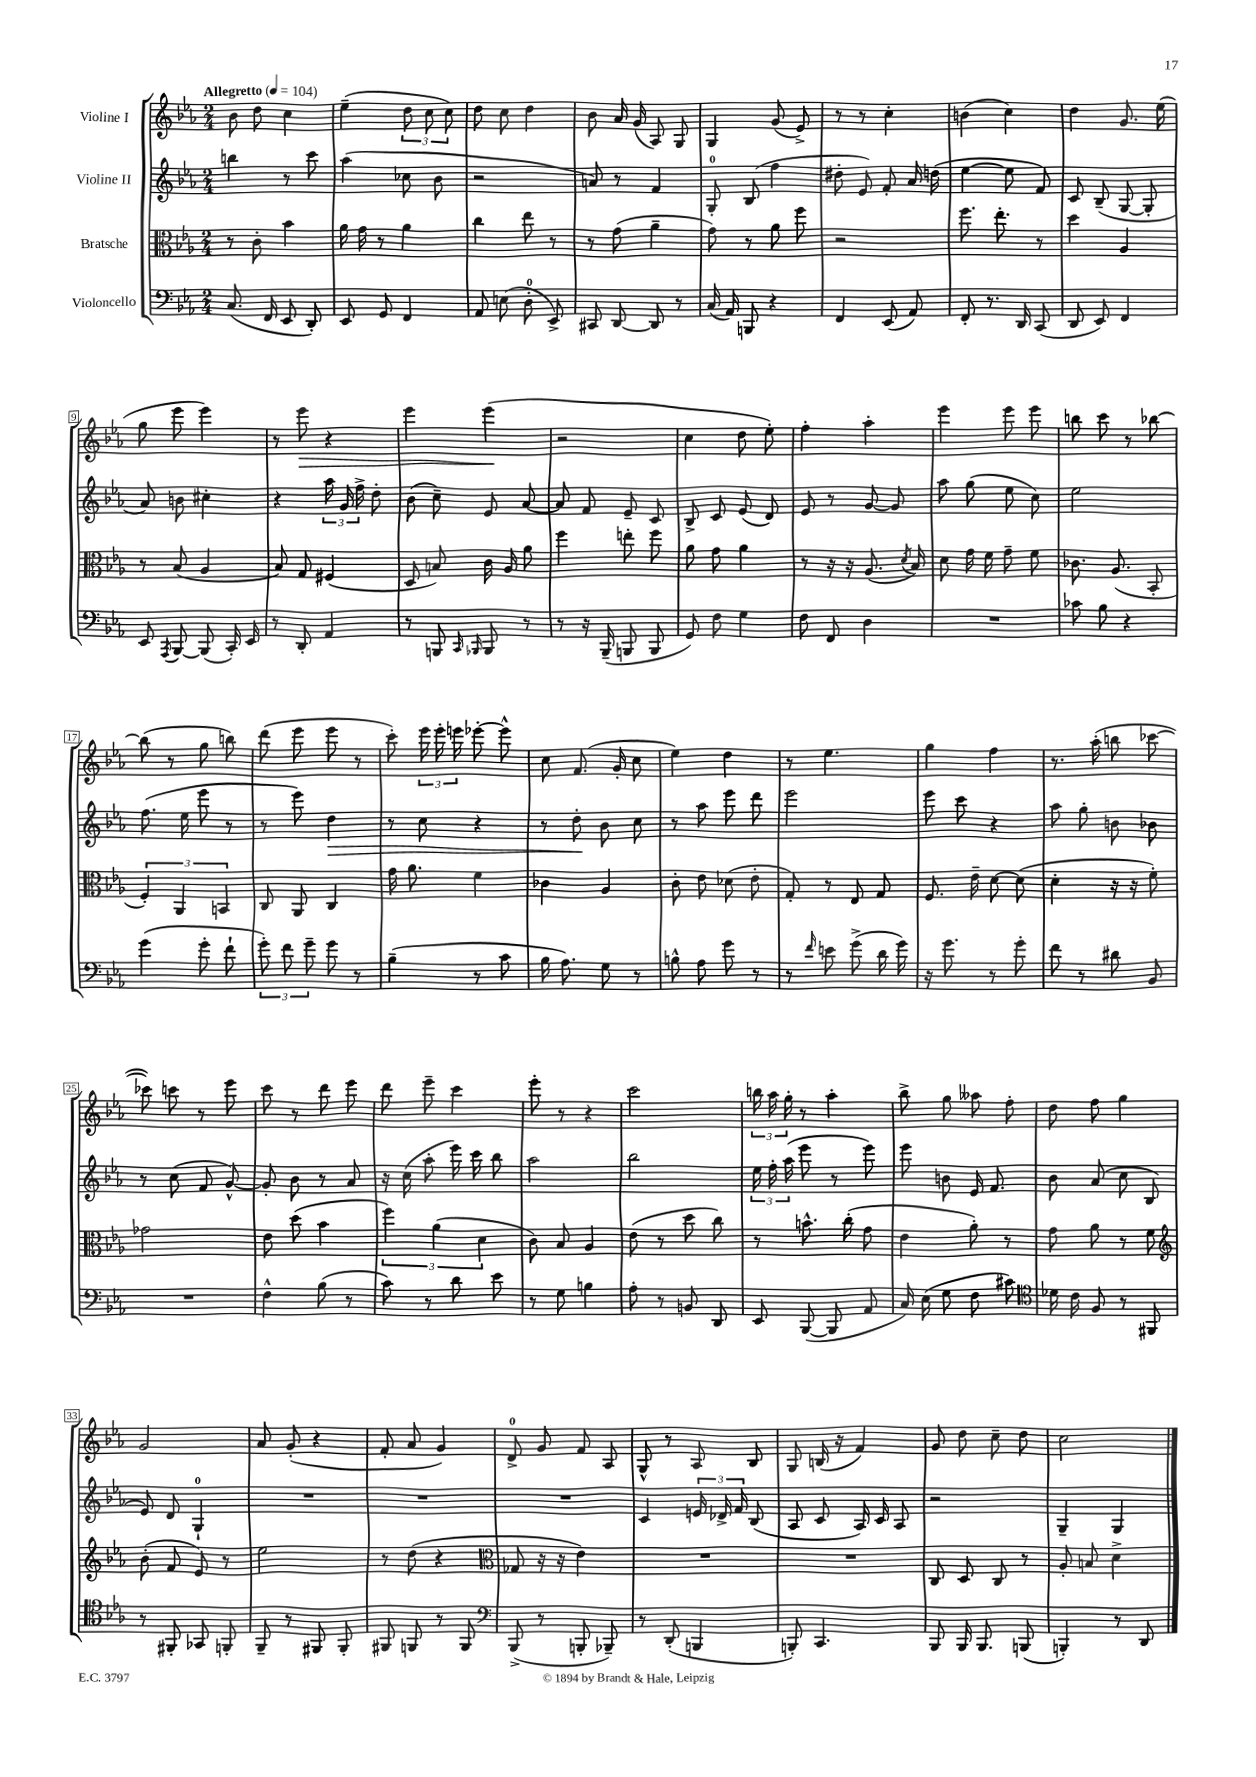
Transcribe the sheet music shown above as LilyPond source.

<<
\new StaffGroup <<
\new Staff = "s0" \with { instrumentName = "Violine I" } {
    \clef treble \key ees \major \numericTimeSignature \time 2/4 \tempo "Allegretto" 4 = 104
    \autoBeamOff bes'8 d''8 c''4 |
    ees''4--( \tuplet 3/2 { d''8 c''8 c''8) } |
    d''8 c''8 d''4 |
    bes'8 aes'16 g'16( aes8) g8 |
    g4 g'8( ees'8->) |
    r8 r8 c''4-. |
    b'4( c''4) |
    d''4 g'8. ees''16( |
    g''8 ees'''8 ees'''4) |
    r8 ees'''8\> r4 |
    ees'''4 ees'''4\!( |
    r2 |
    c''4 d''8 ees''8-.) |
    f''4-. aes''4-. |
    ees'''4 ees'''8 ees'''8 |
    b''8 c'''8 r8 bes''8~ |
    bes''8( r8 g''8 b''8) |
    d'''8( ees'''8 ees'''8 r8 |
    c'''8-.) \tuplet 3/2 { ees'''16 ees'''16-. e'''16 } ees'''8~-. ees'''8-^ |
    c''8 f'8.( g'16-. c''8 |
    ees''4) d''4 |
    r8 ees''4. |
    g''4 f''4 |
    r8. aes''16-.( b''8 ces'''8~ |
    ces'''8) c'''8 r8 ees'''8 |
    c'''8 r8 d'''8 ees'''8 |
    d'''8 ees'''8-- c'''4 |
    ees'''8-. r8 r4 |
    c'''2 |
    \tuplet 3/2 { b''16 aes''16 g''16-. } r8 aes''4-. |
    bes''8-> g''8 aeses''8 f''8-. |
    d''8 f''8 g''4 |
    g'2 |
    aes'8 g'8-.( r4 |
    f'8-. aes'8 g'4) |
    d'8-0-> g'8 f'8 aes8 |
    g8-^ r8 aes8 bes8 |
    g8 b16( r16 f'4) |
    g'8 d''8 c''8-- d''8 |
    c''2 \bar "|." |
}
\new Staff = "s1" \with { instrumentName = "Violine II" } {
    \clef treble \key ees \major \numericTimeSignature \time 2/4
    \autoBeamOff b''4 r8 c'''8 |
    aes''4( ces''8 bes'8 |
    r2 |
    a'8) r8 f'4 |
    g8-0-. bes8( f''4 |
    dis''8-. ees'8) f'8-. aes'16 d''16( |
    ees''4~ ees''8 f'8) |
    c'8 bes8--( g8~ g8-. |
    aes'8) b'8 cis''4-. |
    r4 \tuplet 3/2 { aes''16 g'16 f''16-> } d''8-. |
    bes'8( c''8--) ees'8 aes'8~ |
    aes'8 f'8 ees'8-- c'8 |
    bes8-> c'8 ees'8( d'8) |
    ees'8 r8 g'8~ g'8 |
    aes''8 g''8( ees''8 c''8) |
    ees''2 |
    f''8.( ees''16 ees'''8 r8 |
    r8 ees'''8) d''4\> |
    r8 c''8 r4 |
    r8 d''8-.\! bes'8 c''8 |
    r8 aes''8 ees'''8 d'''8 |
    ees'''2 |
    ees'''8 c'''8 r4 |
    aes''8 g''8-. b'8 bes'8 |
    r8 c''8( f'8 g'8~-^) |
    g'8-. bes'8 r8 aes'8 |
    r16 c''16( aes''8-. ees'''16) c'''16 bes''8 |
    aes''2 |
    bes''2 |
    \tuplet 3/2 { ees''16 f''16-. aes''16( } ees'''8 r8 ees'''8) |
    ees'''8 b'8 ees'16 f'8. |
    bes'8 aes'8( c''8 bes8 |
    ees'8) d'8 g4-0-! |
    R2 |
    R2 |
    R2 |
    c'4 \tuplet 3/2 { e'16 des'16-> f'16 } bes8( |
    aes8 c'8 aes16) c'16 aes8 |
    r2 |
    g4-- g4 \bar "|." |
}
\new Staff = "s2" \with { instrumentName = "Bratsche" } {
    \clef alto \key ees \major \numericTimeSignature \time 2/4
    \autoBeamOff r8 c'8-. bes'4 |
    aes'16 g'16 r8 aes'4 |
    c''4 ees''8 r8 |
    r8 g'8( aes'4-- |
    g'8) r8 aes'8 f''8 |
    r2 |
    f''8. ees''8.-. r8 |
    d''4 aes4 |
    r8 bes8( aes4 |
    bes8) g8 fis4( |
    d8 b8) c'16 aes16 aes'8 |
    f''4 e''8-. f''8 |
    aes'8 g'8 aes'4 |
    r8 r16 r16 aes8.( \acciaccatura { d'8 } bes16) |
    d'8 g'16 f'16 g'8-- f'8 |
    ces'8. aes8.( bes,8-. |
    \tuplet 3/2 { f4-.) aes,4 b,4 } |
    c8 aes,8 c4 |
    g'16 aes'8. f'4 |
    ces'4 aes4 |
    c'8-. ees'8 des'8( ees'8-. |
    g8-.) r8 ees8 g8 |
    f8. ees'16-- d'8~ d'8( |
    d'4-. r16 r16 f'8-.) |
    ges'2 |
    ees'8 d''8( bes'4 |
    \tuplet 3/2 { f''4) aes'4( d'4 } |
    c'8) bes8 aes4 |
    ees'8( r8 d''8 c''8) |
    r8 b'8.-^ c''16-.( g'8 |
    ees'4 aes'8-.) r8 |
    g'8 aes'8 r8 f'8 |
    \clef treble bes'8-.( f'8 ees'8) r8 |
    ees''2 |
    r8 d''8( r4 |
    \clef alto ges8 r16 r16 ees'4) |
    R2 |
    R2 |
    c8 d8 c8 r8 |
    aes8-. b8 d'4-> \bar "|." |
}
\new Staff = "s3" \with { instrumentName = "Violoncello" } {
    \clef bass \key ees \major \numericTimeSignature \time 2/4
    \autoBeamOff c8.( f,16 ees,8 d,8-.) |
    ees,8 g,8 f,4 |
    aes,8 e8( d8-0-. ees,8->) |
    cis,8 d,8~ d,8 r8 |
    c16( aes,16) b,,8 r4 |
    f,4 ees,8( aes,8) |
    f,8-. r8. d,16 c,8( |
    d,8 ees,8) f,4 |
    ees,8 \acciaccatura { aes,,8 } bes,,8~ bes,,8( c,16-.) ees,16 |
    r8 d,8-. aes,4 |
    r8 b,,8 \grace { c,16 bes,,16 } bes,,8 r8 |
    r8 r16 bes,,16--( b,,8 b,,8 |
    g,8) f8 g4 |
    f8 f,8 d4 |
    R2 |
    ces'8 bes8 r4 |
    g'4( g'8-. f'8-! |
    \tuplet 3/2 { g'8-.) f'8 g'8-- } g'8 r8 |
    bes4--( r8 c'8 |
    bes16 aes8.) g8 r8 |
    b8-^ aes8 g'8 r8 |
    r8 \grace { f'16 } e'8 g'8->( d'16 g'16) |
    r16 g'8. r8 g'8-. |
    f'8 r8 dis'8 bes,8 |
    R2 |
    f4-^ bes8( r8 |
    c'8) r8 d'8 ees'8 |
    r8 g8 b4 |
    aes8-. r8 b,8 d,8 |
    ees,8 bes,,8~( bes,,8 aes,8 |
    c16) ees16( g8 f8 cis'8) |
    \clef tenor des'16 c'16 f8 r8 fis,8 |
    r8 fis,8-. ges,8 f,8-. |
    f,8-- r8 fis,8 fis,8-. |
    fis,8 f,8 r8 f,8 |
    \clef bass bes,,8->( r8 b,,8-. bes,,8--) |
    r8 d,8-.( b,,4 |
    b,,8-.) c,4. |
    bes,,8 bes,,16 bes,,8. b,,8( |
    b,,4-.) r8 d,8 \bar "|." |
}
>>
>>
\layout { \context { \Score \override BarNumber.stencil = #(make-stencil-boxer 0.1 0.3 ly:text-interface::print) } }
